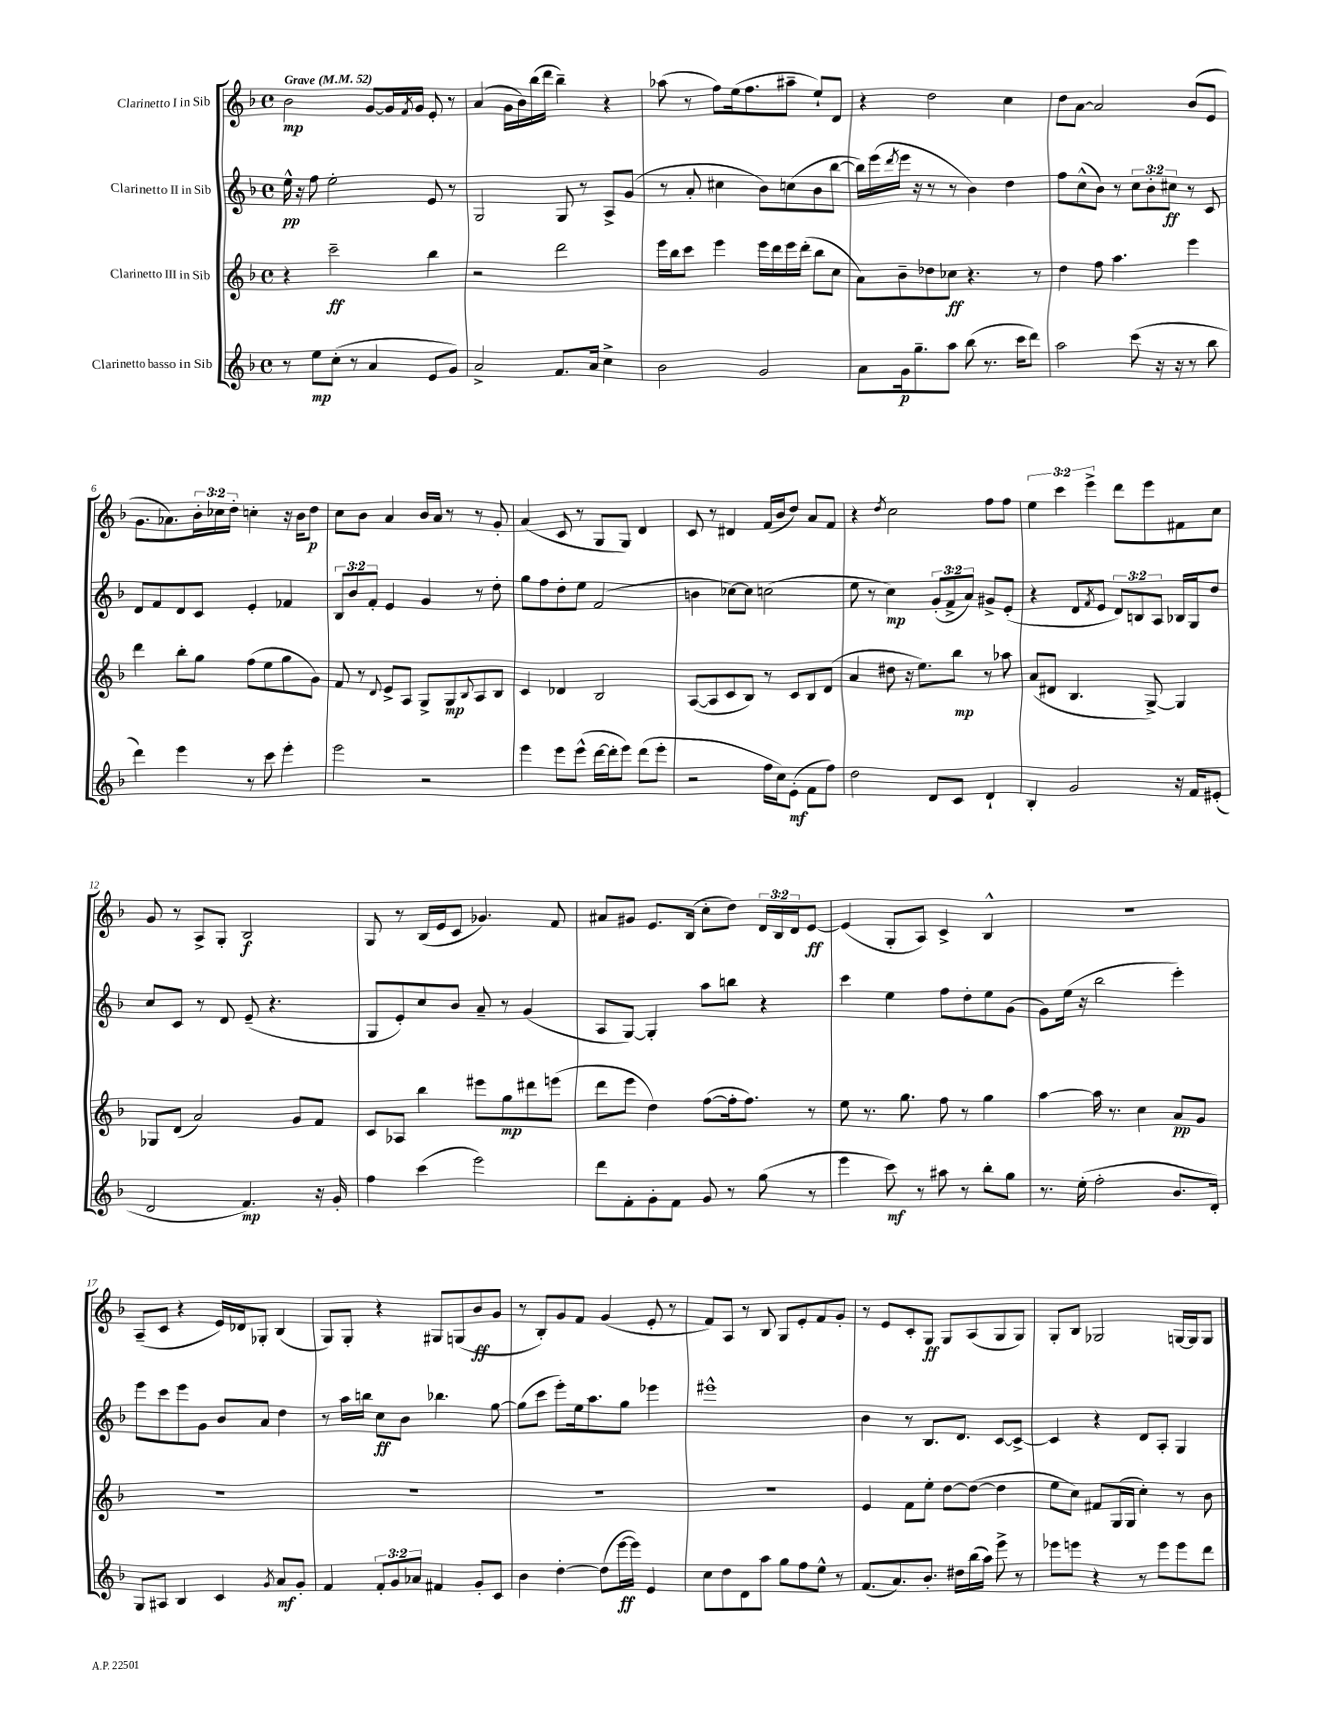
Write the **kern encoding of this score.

**kern	**kern	**kern	**kern
*staff4	*staff3	*staff2	*staff1
*clefG2	*clefG2	*clefG2	*clefG2
*k[b-]	*k[b-]	*k[b-]	*k[b-]
*M4/4	*M4/4	*M4/4	*M4/4
*met(c)	*met(c)	*met(c)	*met(c)
*MM52	*MM52	*MM52	*MM52
8r	4r	16ee^^	2b-
.	.	16r	.
8ee	.	8ff	.
(8cc'	2ccc~	2ee'	.
8r	.	.	.
4a	.	.	[8g
.	.	.	16g]
.	.	.	8qf
.	.	.	16g
8e	4bb-	8e	8e'
8g)	.	8r	8r
=	=	=	=
2a^	2r	2G	(4a
.	.	.	16g
.	.	.	16b-)
.	.	.	(16bb-
.	.	.	16ddd
8.f	2ddd	8G	4bb-~)
.	.	8r	.
16a	.	.	.
4cc^	.	8A^	4r
.	.	(8g	.
=	=	=	=
2b-	16eee	8r	(8aa-
.	16bb-	.	.
.	8ccc	8a'	8r
.	4eee	4cc#	8ff)
.	.	.	(16ee
.	.	.	8.ff
2g	16eee	8b-)	.
.	16ddd	.	.
.	16eee	(8cc	8aa#~
.	(16ddd'	.	.
.	8bb-	8b-	8ee`)
.	8cc	[8bb-	8d
=	=	=	=
8a	8a)	16bb-])	4r
.	.	(16eee	.
.	.	8qddd	.
16g	8b-~	16eee	.
8.gg~	.	16r	.
.	8dd-	8r	2dd
8aa	8cc-	8r	.
(8bb-	4.r	4b-)	.
8.r	.	.	.
.	.	4dd	4cc
16ccc	.	.	.
8ddd)	8r	.	.
=	=	=	=
2aa	4dd	8ff	8dd
.	.	(8cc^^	[8a
.	8ff	8b-)	2a]
.	4.aa	8r	.
(8ccc	.	12cc	.
.	.	12b-'	.
16r	.	.	.
.	.	12cc#	.
16r	.	.	.
8r	4eee	8r	(8b-
8bb-	.	8c	8e
=	=	=	=
4ddd)	4ddd	8d	8.g
.	.	8f	.
.	.	.	8.a-)
4eee	8bb-'	8d	.
.	8gg	8c	24b-'
.	.	.	24cc-
.	.	.	24dd'
8r	(8ff	4e'	4cc'
8ccc	8ee	.	.
4eee'	8gg	4f-	16r
.	.	.	16b-
.	8g)	.	8dd
=	=	=	=
2eee	8f	12B-	8cc
.	.	12b-	.
.	8r	.	8b-
.	.	12f'	.
.	8qqd	.	.
.	8e^	4e	4a
.	8A	.	.
2r	8G^	4g	16b-
.	.	.	16a
.	8G	.	8r
.	8qqB-	.	.
.	8A	8r	8r
.	8B-	8dd'	8g'
=	=	=	=
4eee	4c	8gg	(4a
.	.	8ff	.
8eee	4d-	8dd'	8c
(8eee^^	.	8ee	8r
[16ddd	2B-	(2f	8G
16ddd']	.	.	.
8eee)	.	.	8G)
(8ddd	.	.	4d
8eee'	.	.	.
=	=	=	=
2r	([8A	4b	8c
.	8A]	.	8r
.	8c	[8cc-)	4d#
.	8B-)	8cc-]	.
16ff	8r	(2cc	(16f
16cc)	.	.	16b-
(8e'	8c	.	8dd)
8f	8B-	.	8a
8ff)	(8d	.	8f
=	=	=	=
2dd	4a	8ee	4r
.	.	8r	.
.	.	.	8qdd
.	8dd#	4cc)	2cc
.	16r	.	.
.	8.ee)	.	.
8d	.	(12g'	.
.	.	12f^	.
8c	8bb-	.	.
.	.	12a)	.
4d`	8r	8g#^	8ff
.	8aa-	(8e'	8ff
=	=	=	=
4B-'	(8a	4r	6ee
.	8d#	.	.
.	.	.	6ccc
2g	4.B-	8d	.
.	.	.	6eee^
.	.	8qf	.
.	.	8e	.
.	.	12d)	8ddd
.	.	12B	.
.	[8G^)	.	8eee
.	.	12A	.
16r	4G]	16B-	8f#
16f	.	16G	.
(8e#'	.	8dd	8cc
=	=	=	=
2d	8G-	8cc	8g
.	(8d	8c	8r
.	2a)	8r	8A^
.	.	8d	8G'
4.f)	.	(8e~	2B-
.	.	4.r	.
.	8g	.	.
16r	8f	.	.
16g'	.	.	.
=	=	=	=
4ff	8c	8G	8G
.	8A-	8e')	8r
(4ccc	4bb-	8cc	(16B-
.	.	.	16e
.	.	8b-	8c
2eee)	8eee#	8a~	4.g-)
.	8gg	8r	.
.	8ddd#	(4g	.
.	(8eee	.	8f
=	=	=	=
8ddd	8ddd	8A	8a#
8f'	8eee	[8G)	8g#
8g'	4dd)	4G']	8.e
8f	.	.	.
.	.	.	(16B-
8g	([8ff	8aa	8cc'
8r	16ff']	8bb	8dd)
.	8.ff)	.	.
(8gg	.	4r	24d
.	.	.	24B-
.	.	.	24d
8r	8r	.	[8e
=	=	=	=
4eee	8ee	4ccc	(4e]
.	8.r	.	.
8ccc)	.	4ee	8G'
.	8.gg	.	.
8r	.	.	8A)
8aa#	8ff	8ff	4c^
8r	8r	8dd'	.
8bb-'	4gg	8ee	4B-^^
8gg	.	(8g	.
=	=	=	=
8.r	[4aa	8g)	1r
.	.	(16ee	.
(16ee'	.	16r	.
2ff'	16aa]	2bb-	.
.	8.r	.	.
.	4cc	.	.
8.b-	8a	4eee')	.
.	8g	.	.
16d')	.	.	.
=	=	=	=
8G	1r	8eee	(8A~
8A#	.	8ccc	8c
4B-	.	8eee	4r
.	.	8g	.
4c	.	8b-	16e)
.	.	.	16d-
.	.	8a	8G-'
8qg	.	.	.
8a	.	4dd	(4B-
8g'	.	.	.
=	=	=	=
4f	1r	8r	8G)
.	.	16aa	8G'
.	.	16bb	.
12f'	.	8cc	4r
12g	.	.	.
.	.	8b-	.
12a-	.	.	.
4f#	.	4.bb-	8G#
.	.	.	(8G
8g'	.	.	8b-
8c	.	[8gg	8g
=	=	=	=
4b-	1r	(8gg]	8r
.	.	8ccc	8B-')
[4dd'	.	8eee')	8g
.	.	16ee	8f
.	.	8.aa	.
(8dd]	.	.	(4g
[16eee	.	8gg	.
16eee])	.	.	.
4e	.	4eee-	8e'
.	.	.	8r
=	=	=	=
8cc	1r	1eee#^^	8f)
8dd	.	.	8A
8d	.	.	8r
8aa	.	.	8B-
8gg	.	.	8G
8ff	.	.	8e'
8ee^^	.	.	8f
8r	.	.	8g'
=	=	=	=
(8.f	4e	4b-	8r
.	.	.	8e
8.a)	.	.	.
.	8f	8r	8c'
8.b-'	8ee'	8.B-	8G
.	[8dd	.	8G
16dd#	.	8.d	.
(16bb-	(8dd_	.	(8A
16aa)	.	.	.
8eee^	4dd]	[8c	8G
8r	.	8c^_	8G)
=	=	=	=
8eee-	8ee	4c]	8G'
8eee	8cc)	.	8B-
4r	8f#	4r	2G-
.	(16G	.	.
.	16G	.	.
8r	4cc')	8d	.
8eee	.	8A'	.
8eee	8r	4G	[16G
.	.	.	16G]
8ddd	8b-	.	8G
==	==	==	==
*-	*-	*-	*-
